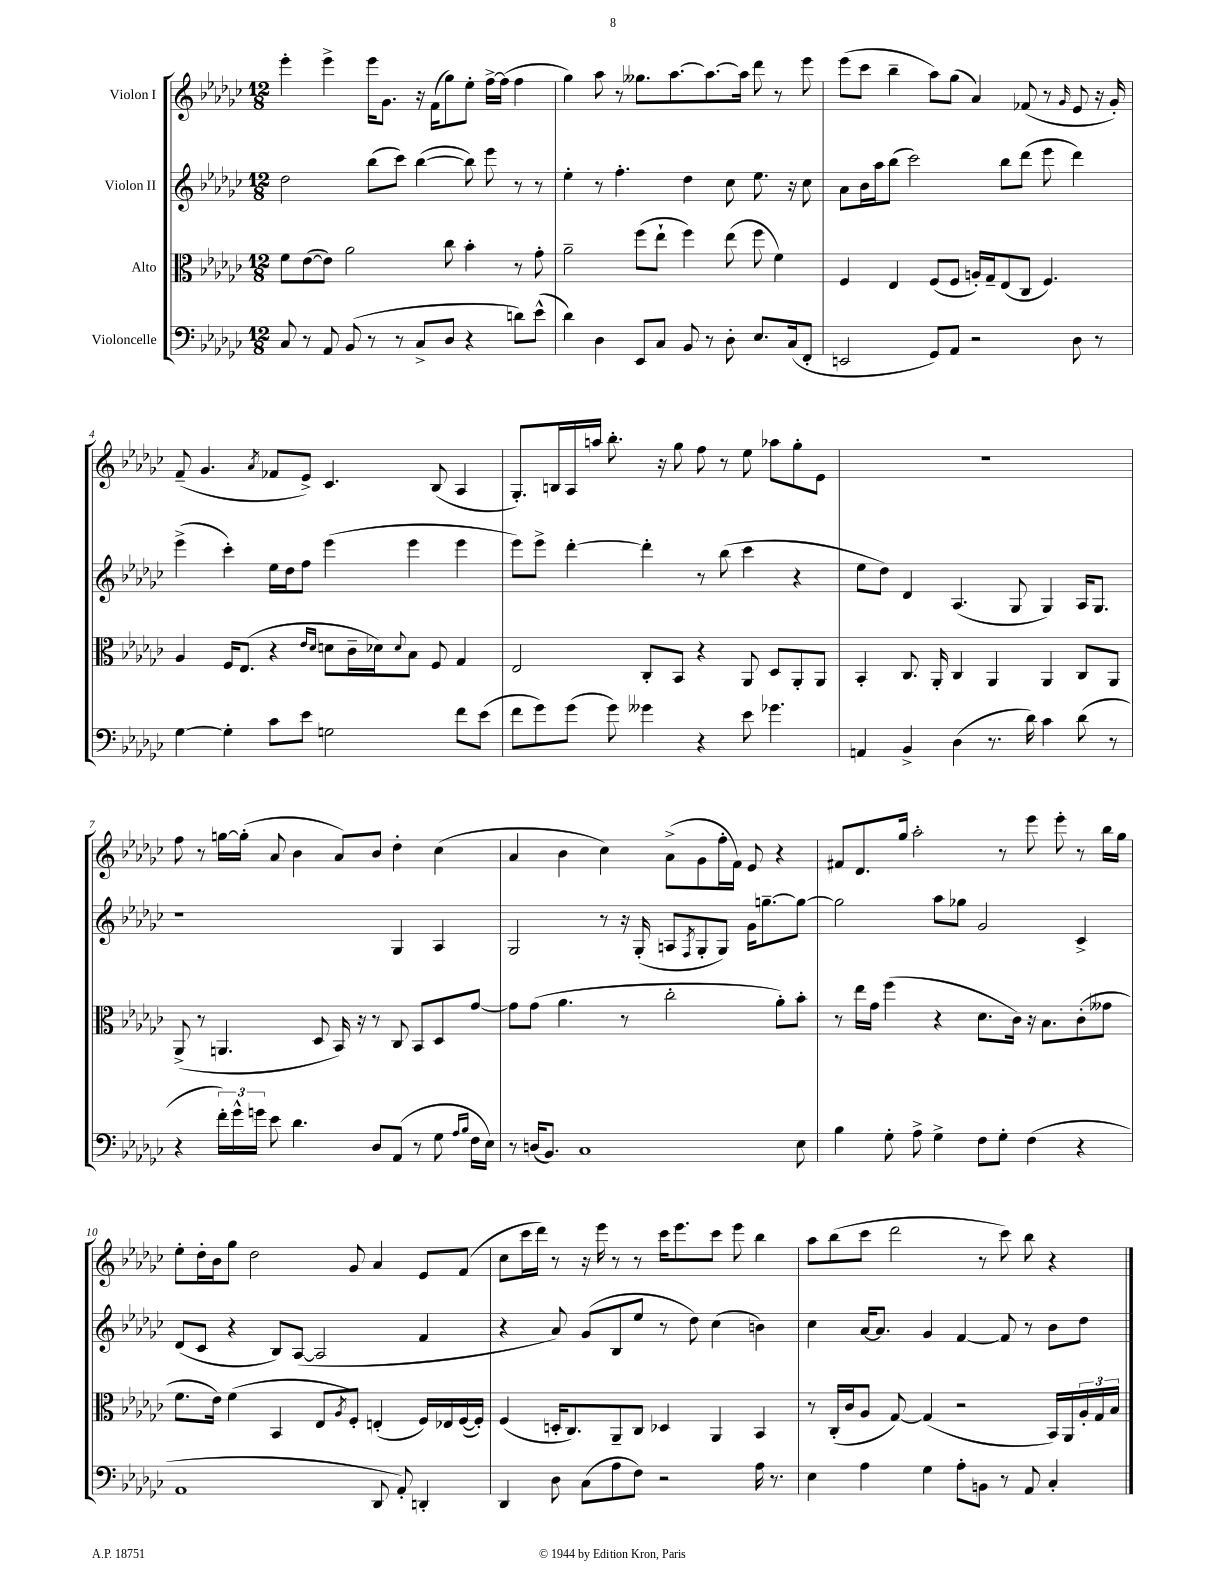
<<
\new StaffGroup <<
\new Staff = "s0" \with { instrumentName = "Violon I" } {
    \clef treble \key ges \major \numericTimeSignature \time 12/8
    ees'''4-. ees'''4-> ees'''16 ges'8. r16 f'16( ges''8) ees''8-. f''16~-> f''16( f''4 |
    ges''4) aes''8 r8 geses''8. aes''8.~ aes''8.~ aes''16 des'''8 r8 ees'''8 |
    ees'''8( ces'''8 bes''4-- aes''8) ges''8( aes'4) fes'8( r8 \grace { ges'16 } ees'8 r16 ges'16-.) |
    f'8--( ges'4. \acciaccatura { aes'8 } fes'8 ees'8->) ces'4. bes8( aes4 |
    ges8.-.) b16 aes16 a''16 bes''8.-. r16 ges''8 f''8 r8 ees''8 aes''8 ges''8-. ees'8 |
    R1. |
    f''8 r8 g''16~ g''16-.( aes'8 bes'4 aes'8) bes'8 des''4-. ces''4( |
    aes'4 bes'4 ces''4) aes'8->( ges'8 f''16-. f'16) ees'8 r4 |
    fis'8 des'8. ges''16 aes''2-. r8 ees'''8 ees'''8-. r8 bes''16 ges''16 |
    ees''8-. des''16-. bes'16 ges''8 des''2 ges'8 aes'4 ees'8 f'8( |
    ces''8 ces'''16 des'''16) r8 r16 ees'''16 r8 r8 ces'''16 ees'''8. ces'''8 ees'''8 bes''4 |
    aes''8 bes''8( ces'''8 des'''2 r8 ces'''8) bes''8 r4 \bar "|." |
}
\new Staff = "s1" \with { instrumentName = "Violon II" } {
    \clef treble \key ges \major \numericTimeSignature \time 12/8
    des''2 bes''8( ces'''8) bes''4~( bes''8) ees'''8 r8 r8 |
    ees''4-. r8 f''4.-. des''4 ces''8 ees''8. r16 ces''8 |
    aes'8 bes'16 aes''16 bes''8( ces'''2) bes''8 des'''8( ees'''8 des'''4) |
    ees'''4->( ces'''4-.) ees''16 des''16 f''8 ees'''4( ees'''4 ees'''4 |
    ees'''8) ees'''8-> des'''4~-. des'''4-. r8 bes''8( ces'''4 r4 |
    ees''8 des''8) des'4 aes4.( ges8 ges4) aes16 ges8. |
    r1 ges4 aes4 |
    ges2 r8 r16 ges16-.( a8 \acciaccatura { f8 } ges8-. ges8) ges'16 g''8.~-- g''8~ |
    g''2 aes''8 ges''8 ges'2 ces'4-> |
    des'8( ces'8 r4 bes8) aes8~( aes2 f'4 |
    r4 aes'8) ges'8( bes8 ees''8 r8 des''8) ces''4( b'4) |
    ces''4 aes'16~ aes'8. ges'4 f'4~ f'8 r8 bes'8 des''8 \bar "|." |
}
\new Staff = "s2" \with { instrumentName = "Alto" } {
    \clef alto \key ges \major \numericTimeSignature \time 12/8
    f'8 ees'8~( ees'8) aes'2 ces''8 bes'4-. r8 ges'8-. |
    aes'2-- f''8( ees''8-! f''4) ees''8( f''8 f'4) |
    f4 ees4 f8( f8 a16-.) ges16-- ees8( ces8 f4.) |
    aes4 f16 ees8.( r4 \grace { ees'16 des'16 } d'8 ces'16-- des'16) \appoggiatura { des'8 } bes8 f8 ges4 |
    ees2 ces8-. bes,8 r4 aes,8 des8 aes,8-. aes,8 |
    bes,4-. ces8. aes,16-. ces4 aes,4 aes,4 ces8 aes,8 |
    aes,8->( r8 a,4. des8 bes,16) r16 r8 ces8 bes,8 des8 ges'8~ |
    ges'8 ges'8( aes'4. r8 ces''2-. aes'8-.) bes'8-. |
    r8 ees''16 ges'16 f''4( r4 des'8. ces'16) r16 bes8. ces'8-.( geses'8 |
    f'8. ees'16) f'4( bes,4 ees8 \acciaccatura { aes8 } f8-.) e4-.( f16) ees16 f16~( f16-.) |
    f4( d16-. ces8.) aes,8-- ces8 des4 aes,4 bes,4 |
    r8 ces16-.( ces'16 aes8 ges8~) ges4( r2 bes,16) aes,16 \tuplet 3/2 { aes16-. ges16 bes16 } \bar "|." |
}
\new Staff = "s3" \with { instrumentName = "Violoncelle" } {
    \clef bass \key ges \major \numericTimeSignature \time 12/8
    ces8 r8 aes,8 bes,8( r8 r8 ces8-> des8 r4 d'8) ees'8-^( |
    des'4) des4 ees,8 ces8 bes,8 r8 des8-. ees8. ces16( f,8-. |
    e,2 ges,8) aes,8 r2 des8 r8 |
    ges4~ ges4-. ces'8 ees'8 g2 f'8 ees'8( |
    f'8 ges'8) ges'8( ges'8) geses'4 r4 ees'8 ges'4. |
    a,4 bes,4-> des4( r8. des'16) ces'4 des'8( r8 |
    r4 \tuplet 3/2 { f'16-.) ges'16-^ g'16 } ees'8 des'4. des8 aes,8( r8 ges8 \grace { aes16 bes16 } f16 ees16) |
    r8 d16( bes,8.) ces1 ees8 |
    bes4 ges8-. aes8-> ges4-> f8 ges8-. f4( r4 |
    aes,1 des,8 aes,8-.) d,4-. |
    des,4 des8 ces8( aes8 f8) r2 aes16 r8. |
    ees4 aes4 ges4 aes8-. b,8 r8 aes,8 ces4-. \bar "|." |
}
>>
>>
